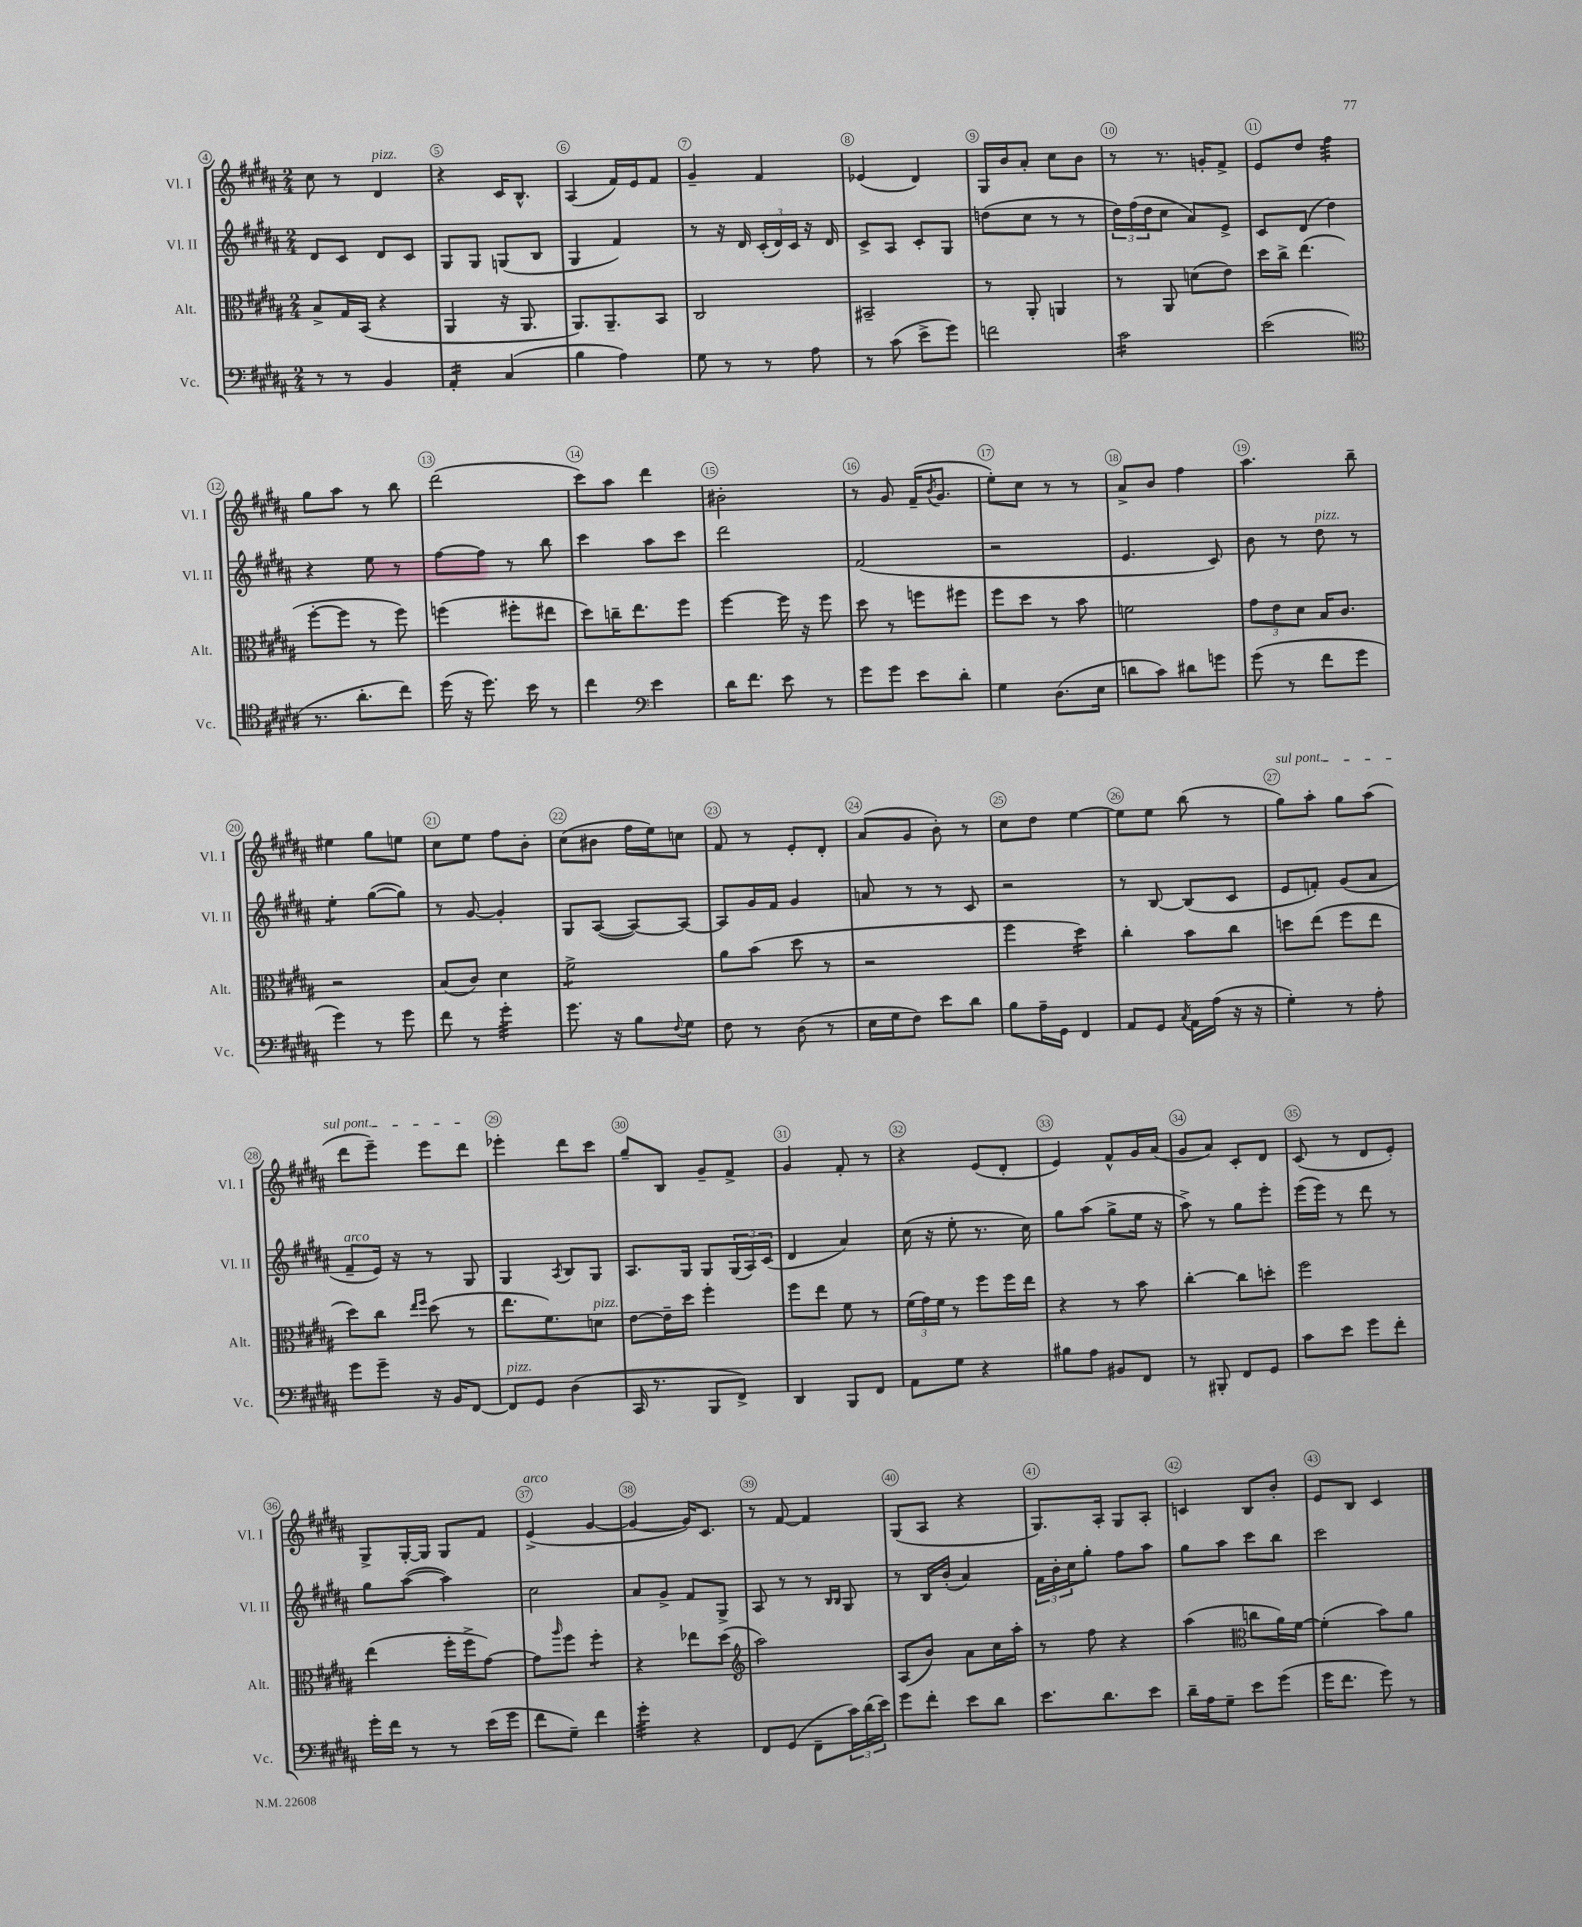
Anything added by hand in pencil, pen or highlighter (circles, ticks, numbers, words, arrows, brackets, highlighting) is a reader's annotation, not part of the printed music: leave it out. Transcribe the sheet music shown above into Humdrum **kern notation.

**kern	**kern	**kern	**kern
*staff4	*staff3	*staff2	*staff1
*clefF4	*clefC3	*clefG2	*clefG2
*k[f#c#g#d#a#]	*k[f#c#g#d#a#]	*k[f#c#g#d#a#]	*k[f#c#g#d#a#]
*M2/4	*M2/4	*M2/4	*M2/4
8r	8B^	8d#	8cc#
8r	16G#	8c#	8r
.	(16BB	.	.
4BB	4r	8d#	4d#
.	.	8c#	.
=	=	=	=
4AA#'	4AA#	8G#	4r
.	.	8G#	.
(4C#	16r	(8G	16c#
.	8.AA#	.	8.B^^
.	.	8B	.
=	=	=	=
4B	8.AA#)	4G#	(4A#
.	8.AA#~	.	.
4A#)	.	4f#)	16f#)
.	.	.	16e
.	8BB	.	8f#
=	=	=	=
8G#	2C#	8r	4g#~
8r	.	16r	.
.	.	16d#	.
8r	.	(24c#'	4f#
.	.	24d#)	.
.	.	24c#	.
8A#	.	16r	.
.	.	16d#	.
=	=	=	=
8r	2BB#~	8c#^	(4e-
(8c#	.	8A#	.
8e^	.	8c#'	4d#)
8g#)	.	8G#	.
=	=	=	=
2f	8r	(8dd	16G#
.	.	.	16b
.	8AA#'	8cc#	8a#'
.	4AA	8r	8cc#
.	.	8r	8b
=	=	=	=
2c#	8r	24dd#)	8r
.	.	(24ff#	.
.	.	24dd#	.
.	8AA#	8cc#	8.r
.	(8d	8a#)	.
.	.	.	16g'
.	8e)	8e^	8f#^
=	=	=	=
(2e	16dd#	8c#	8e
.	16cc#^	.	.
.	(4.ee	(8d#	8dd#
.	.	4dd#)	4ff#
=	=	=	=
*clefC4	*	*	*
8.r	[8ff#'	4r	8gg#
.	8ff#]	.	8aa#
8.a#'	.	.	.
.	8r	8ee	8r
8cc#)	8ff#)	8r	8bb
=	=	=	=
(16dd#	(4ff	[8ff#	(2ddd#
16r	.	.	.
8.dd#)	.	8ff#]	.
.	8ff#'	8r	.
16b	.	.	.
8r	8ee#	8bb	.
=	=	=	=
4cc#	8dd#)	4ccc#	8ccc#)
.	16cc~	.	8aa#
.	8.ee	.	.
*clefF4	*	*	*
4e	.	8aa#	4ddd#
.	8ff#	8ccc#	.
=	=	=	=
16d#	[4ff#	2ddd#	2b#'
8.f#	.	.	.
8e	16ff#]	.	.
.	16r	.	.
8r	8ff#	.	.
=	=	=	=
8g#	8dd#	(2f#	8r
8g#	8r	.	8g#
8e	8ff	.	(16f#~
.	.	.	8qb
.	.	.	8.g#
8d#'	8ff#	.	.
=	=	=	=
4G#	8ff#	2r	8ee')
.	8dd#	.	8cc#
(8.D#	8r	.	8r
.	8b	.	8r
16E	.	.	.
=	=	=	=
8d	2f	4.e	8a#^
8c#)	.	.	8b
8d#	.	.	4ff#
8g	.	8c#)	.
=	=	=	=
(8g#	12g#	8b	4.aa#
.	12e	.	.
8r	.	8r	.
.	12d#	.	.
8f#	16B	8dd#	.
.	8.c#	.	.
8g#	.	8r	8bb~
=	=	=	=
4g#)	2r	4ee'	4ee#
8r	.	([8gg#	8gg#
8g#	.	8gg#])	8ee
=	=	=	=
8f#	(8B	8r	8cc#
8r	8c#)	[8g#	8ee
4g#'	4d#	4g#']	8ff#
.	.	.	8b'
=	=	=	=
8.g#	2f#^	8G#	(8cc#
.	.	([8A#	8b#
16r	.	.	.
8B	.	8A#_)	16ff#
.	.	.	16ee)
8qqF#	.	.	.
8G#	.	8A#_	8cc
=	=	=	=
8F#	8a#	8A#]	8f#
8r	(8b	16g#	8r
.	.	16f#	.
(8D#	8dd#	4g#	8e'
8r	8r	.	8d#'
=	=	=	=
16E	2r	8a	(8a#
16G#	.	.	.
8F#)	.	8r	8g#
8e	.	8r	8b')
8d#	.	8c#	8r
=	=	=	=
8B	4ff#	2r	8cc#
16A#~	.	.	8dd#
16GG#	.	.	.
4FF#	4dd#)	.	[4ee
=	=	=	=
8AA#	4cc#'	8r	8ee]
8GG#	.	[8B	8ee
8qC#	.	.	.
16AA#	8b	(8B]	(8bb
(16A#	.	.	.
16r	8cc#	8c#	8r
16r	.	.	.
=	=	=	=
4G#')	8dd	8e	8gg#)
.	(8ee	8f')	8aa#'
8r	8ff#	(8g#	8gg#
8A#'	8ee	8a#	(8aa#
=	=	=	=
8g#	8dd#)	8f#~	8ddd#
8g#~	8cc#	16e)	8eee~)
.	.	16r	.
.	16qqee	.	.
.	16qqff#	.	.
16r	(8dd#	8r	8eee
16BB	.	.	.
[8FF#	8r	8G#	8ddd#
=	=	=	=
8FF#]	8.ee	4G#	4eee-'
8GG#	.	.	.
.	8.f#)	.	.
.	.	8qA#	.
(4D#	.	8B	8ddd#
.	8d	8G#	8ccc#
=	=	=	=
16CC#	[8e	8.A#	8gg#~
8.r	.	.	.
.	16e~]	.	8B
.	16dd#	16G#	.
8BBB	4ff#'	8G#	8g#~
8FF#^)	.	(24G#	8f#^
.	.	24A#)	.
.	.	(24c#	.
=	=	=	=
4DD#	8ff#	4d#	4g#
.	8ee	.	.
8BBB	8f#	4a#)	8f#'
8FF#	8r	.	8r
=	=	=	=
8AA#	(24f#	(16cc#	4r
.	24g#)	.	.
.	.	16r	.
.	24f#	.	.
8G#	8r	8ee'	.
4r	8ff#	8.r	(8e
.	16ff#	.	8d#'
.	16ee	16cc#)	.
=	=	=	=
8B#	4r	8gg#	4e)
8A#	.	(8aa#	.
8BB#	8r	8gg#^	8f#^^
8FF#	8b	16ee	16g#
.	.	16r	(16a#
=	=	=	=
8r	[4cc#'	8aa#^)	8g#
8BBB#'	.	8r	8a#)
8FF#	8cc#]	8gg#	8c#'
8GG#	8dd'	8eee'	8d#
=	=	=	=
8c#	2ff#	(16eee	(8c#
.	.	16eee)	.
8e	.	8r	8r
8g#	.	8ddd#	8d#
8f#'	.	8r	8e')
=	=	=	=
16g#'	(4ee	8gg#	8G#^
16f#	.	.	.
8r	.	([8aa#	[16G#'
.	.	.	16G#]
8r	16ff#'	4aa#])	8G#
.	16ff#^	.	.
(16e	[8g#)	.	8f#
16g#	.	.	.
=	=	=	=
8f#	8g#]	2cc#	(4e^
.	16qqaa#	.	.
8G#~)	8ff#	.	.
4f#	4ff#'	.	[4g#
=	=	=	=
4g#'	4r	8a#	4g#_
.	.	8g#^	.
4r	8ee-	8f#	16g#])
.	.	.	8.c#
.	(8dd#	8G#^	.
=	=	=	=
*	*clefG2	*	*
8FF#	2aa#)	8A#	8r
(8GG#	.	8r	[8f#
8FF#~	.	8r	4f#]
.	.	16qqB	.
.	.	16qqB	.
24c#)	.	8G#	.
(24d#	.	.	.
24e)	.	.	.
=	=	=	=
8g#	(8A#	8r	(8G#
8f#'	8b)	16B	8A#
.	.	(16b'	.
8e	8a#	4a#)	4r
8d#	16cc#	.	.
.	16aa#'	.	.
=	=	=	=
8.e	8r	24f#	8.G#)
.	.	24b'	.
.	.	24cc#	.
.	8ff#	8gg#'	.
8.d#	.	.	16A#'
.	4r	8ff#	8G#
8e	.	8aa#	8A#'
=	=	=	=
16d#~	(4aa#	8gg#	4c
16A#	.	.	.
8G#~	.	8aa#	.
*	*clefC3	*	*
8e	8cc	8ccc#	8B
(8g#	16a#)	8bb	8b'
.	[16f#	.	.
=	=	=	=
16g#	(4f#']	2ccc#	8e
8.f#	.	.	.
.	.	.	8B
8g#)	8b)	.	4c#
8r	8a#	.	.
==	==	==	==
*-	*-	*-	*-
